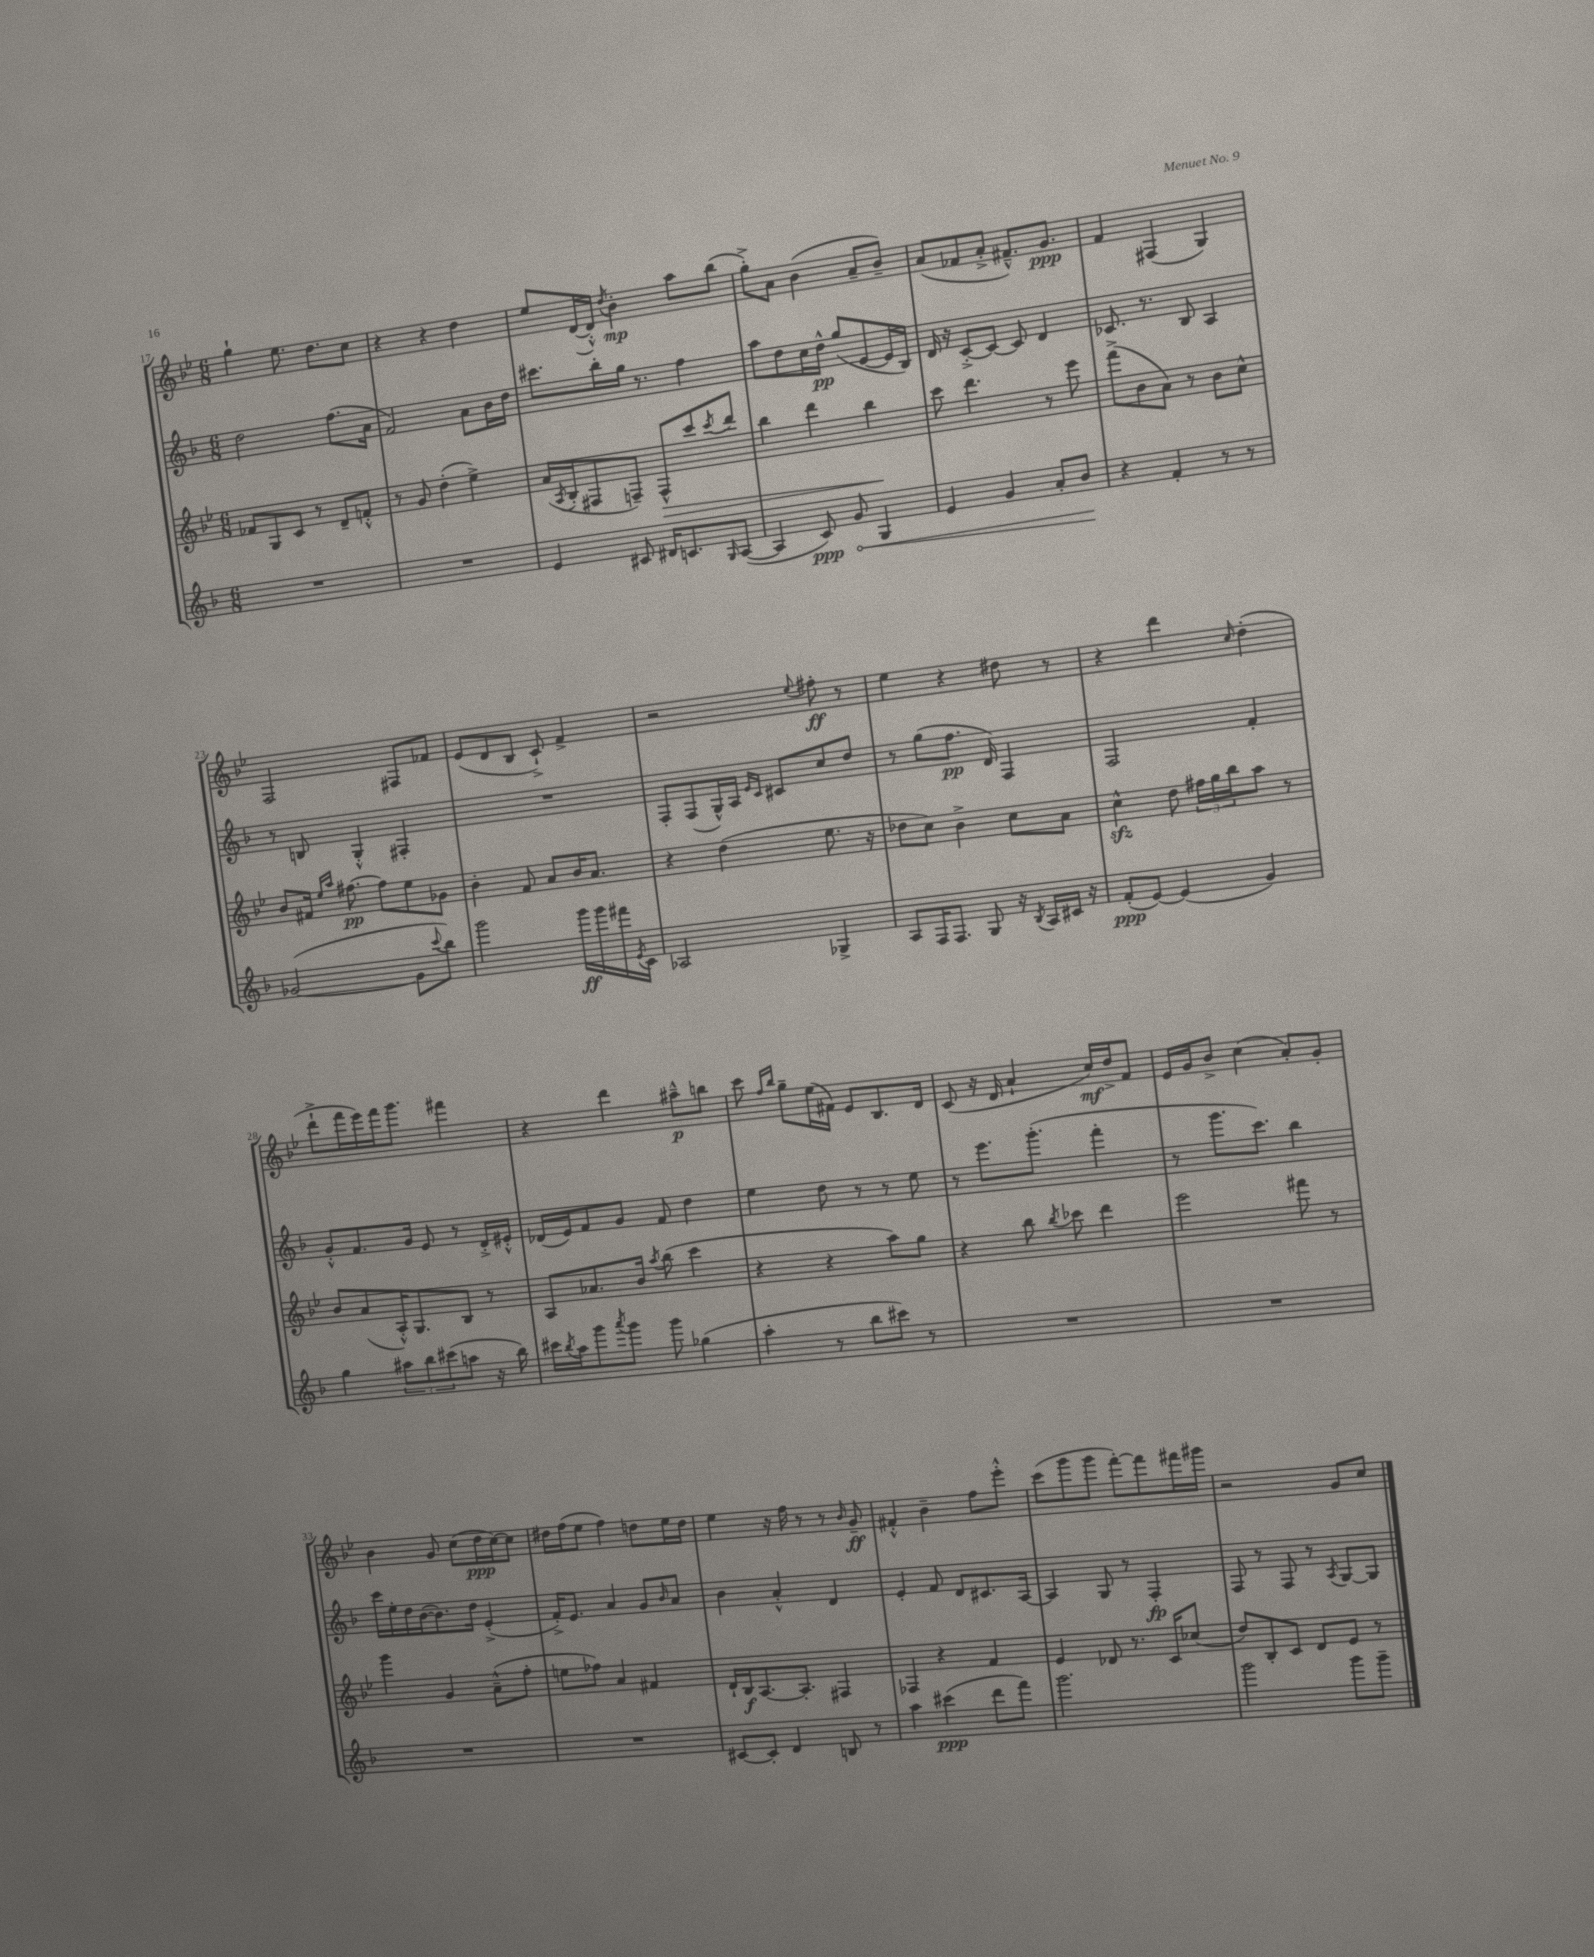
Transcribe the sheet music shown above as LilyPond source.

<<
\new StaffGroup <<
\new Staff = "s0" {
    \clef treble \key bes \major \numericTimeSignature \time 6/8
    g''4-! ees''8. d''8. c''8 |
    r4 r4 d''4 |
    ees''8 d'16~( d'16-.-^) \acciaccatura { d''8 } bes'4-.\mp a''8 bes''8( |
    g''8-.->) a'8 bes'4( a'8-- bes'8--) |
    a'8( fes'8 a'8-.-> fis'8.---^) g'8.\ppp |
    f'4 fis4( g4) |
    f2 fis8 fes'8 |
    ees'8( d'8 bes8 c'8-!->) f'4-> |
    r2 \appoggiatura { ees''8 } fis''8-.\ff r8 |
    ees''4 r4 dis''8 r8 |
    r4 d'''4 \grace { c''16 } d''4-.( |
    d'''8-!-> f'''16 ees'''16) f'''16 g'''8. fis'''4 |
    r4 d'''4 ais''8---^\p b''8 |
    c'''8 \grace { f''16 bes''16 } g''8-- ees''16( fis'16) ees'8 bes8. d'16 |
    c'8( r16 d'16 a'4-! c''16\mf) d''16-> f'8 |
    ees'16 g'16 bes'8-> c''4( a'8-.) g'8-. |
    bes'4 g'8 c''8( d''16\ppp c''16~) c''8 |
    dis''16 f''16( ees''8 f''4) d''8 ees''16 d''16 |
    ees''4 r16 f''16 r8 r8 \grace { bes'16 } g'8--\ff |
    fis'4-.-^ bes'4-- f''8 ees'''8-.-^ |
    c'''8( g'''8 g'''8 f'''8~-.) f'''8 fis'''16 gis'''16 |
    r2 g'8 c''8 \bar "|." |
}
\new Staff = "s1" {
    \clef treble \key f \major \numericTimeSignature \time 6/8
    d''2 f''8.( a'16 |
    f'2) a'8 bes'16 d''16 |
    cis'''8. bes''16-. g''16 r8. f''4 |
    a''8 d''8 c''16 d''16-^\pp g''8( e'8~ e'16 bes16) |
    d'16 r16 c'8~-.-> c'8~ c'8 d'4 |
    ces'8. r8. bes8 a4 |
    r8 b8 g4-.-^ fis4-. |
    R2. |
    f8-. f8( g16-^) a16 \grace { e'16 c'16 } cis'8 c''8 d''8 |
    r8 g''8( f''8.\pp d'16) f4 |
    f2 f'4-. |
    g'8-.-^ f'8. g'16 e'8 r8 d'16-.-> eis'16-.-^ |
    des'16( e'16) f'8 g'8 f'8 d''4 |
    e''4 d''8 r8 r8 e''8 |
    r8 e'''8. g'''8.-.( f'''4-. |
    r8 g'''8. c'''8.) bes''4 |
    c'''16 e''16-. d''16 bes'16~( bes'8.) d''16 e'4-.->( |
    f'16-.->) e'8. a'4 g'8 \grace { bes'16 } a'8 |
    bes'4 a'4-.-^ d'4 |
    e'4-. f'8 d'8 cis'8. a16~ |
    a4 g8 r8 f4-.\fp |
    f8 r8 f8 r8 \acciaccatura { a8 } g8~ g8 \bar "|." |
}
\new Staff = "s2" {
    \clef treble \key bes \major \numericTimeSignature \time 6/8
    fes'8 g8 c'8 r8 d'8-- f'8-.-^ |
    r8 g'8 d''4-.( ees''4->) |
    a'16( \acciaccatura { a8 } bes16-. fis8 f8--) f8-^\> c'''8 \acciaccatura { c'''8 } d'''8 |
    bes''4 d'''4 bes''4\! |
    c'''8 d'''4. r8 ees'''8 |
    f'''8->( bes'8 a'8) r8 bes'8 c''8-^ |
    bes'8 fis'16 \grace { ees''16 a''16 } fis''8.~\pp fis''8 ees''8 ges'8 |
    bes'4-. f'8 a'8 bes'16 a'8. |
    r4 d''4( ees''8. r16 |
    des''8 c''8) bes'4-> c''8 a'8 |
    c''4-^\sfz d''8 \tuplet 3/2 { fis''16 g''16 bes''16 } a''8 r8 |
    bes'8 a'8( a16-.-^) g8. bes8 r8 |
    a8 aes'8. bes'16 \acciaccatura { a''8 } bes''8( c'''4 |
    r4 r4 a''8) g''8 |
    r4 bes''8 \acciaccatura { bes''8 } ces'''8 d'''4 |
    ees'''2 fis'''8 r8 |
    g'''4 g'4 a'8---^( f''8-. |
    e''8 fes''8) a'4 fis'4 |
    d'16-! bes16\f a8.~ a8.-. fis4 |
    fes4 r4 f'4 |
    ees'4 des'8 r8. c'16 ces''8( |
    d''8) bes8-. c'8 d'8 ees'8 r8 \bar "|." |
}
\new Staff = "s3" {
    \clef treble \key f \major \numericTimeSignature \time 6/8
    R2. |
    R2. |
    e'4 cis'8 dis'16 c'8. \grace { g16 } a8~( |
    a4 c'8\ppp) \once \override Hairpin.circled-tip = ##t g'8\< g4 |
    e'4 g'4 a'8-. bes'8\! |
    r4 f'4-. r8 r8 |
    ges'2~( ges'8 \appoggiatura { c'''8 } bes''8) |
    g'''2 g'''16\ff g'''16 fis'''16 \acciaccatura { e'8 } c'16 |
    aes2 ges4-> |
    a8 f16 f8. g8 r16 \acciaccatura { bes8 } a16 cis'16 r16 |
    f'8-.\ppp( e'8~) e'4( g'4) |
    g''4 \tuplet 3/2 { ais''8 bes''8 cis'''8( } a''8 r16 bes''16) |
    cis'''16 \acciaccatura { bes''8 } a''16 g'''8 \acciaccatura { a'''8 } g'''8 g'''8 ges''4( |
    a''4-. r8 bes''8 cis'''8) r8 |
    R2. |
    R2. |
    R2. |
    R2. |
    cis'8~ cis'8-. d'4 b8 r8 |
    a''4 cis'''4\ppp( d'''8 f'''8) |
    g'''2. |
    g'''2 g'''8 g'''8-- \bar "|." |
}
>>
>>
\layout { \context { \Score currentBarNumber = #17 } }
